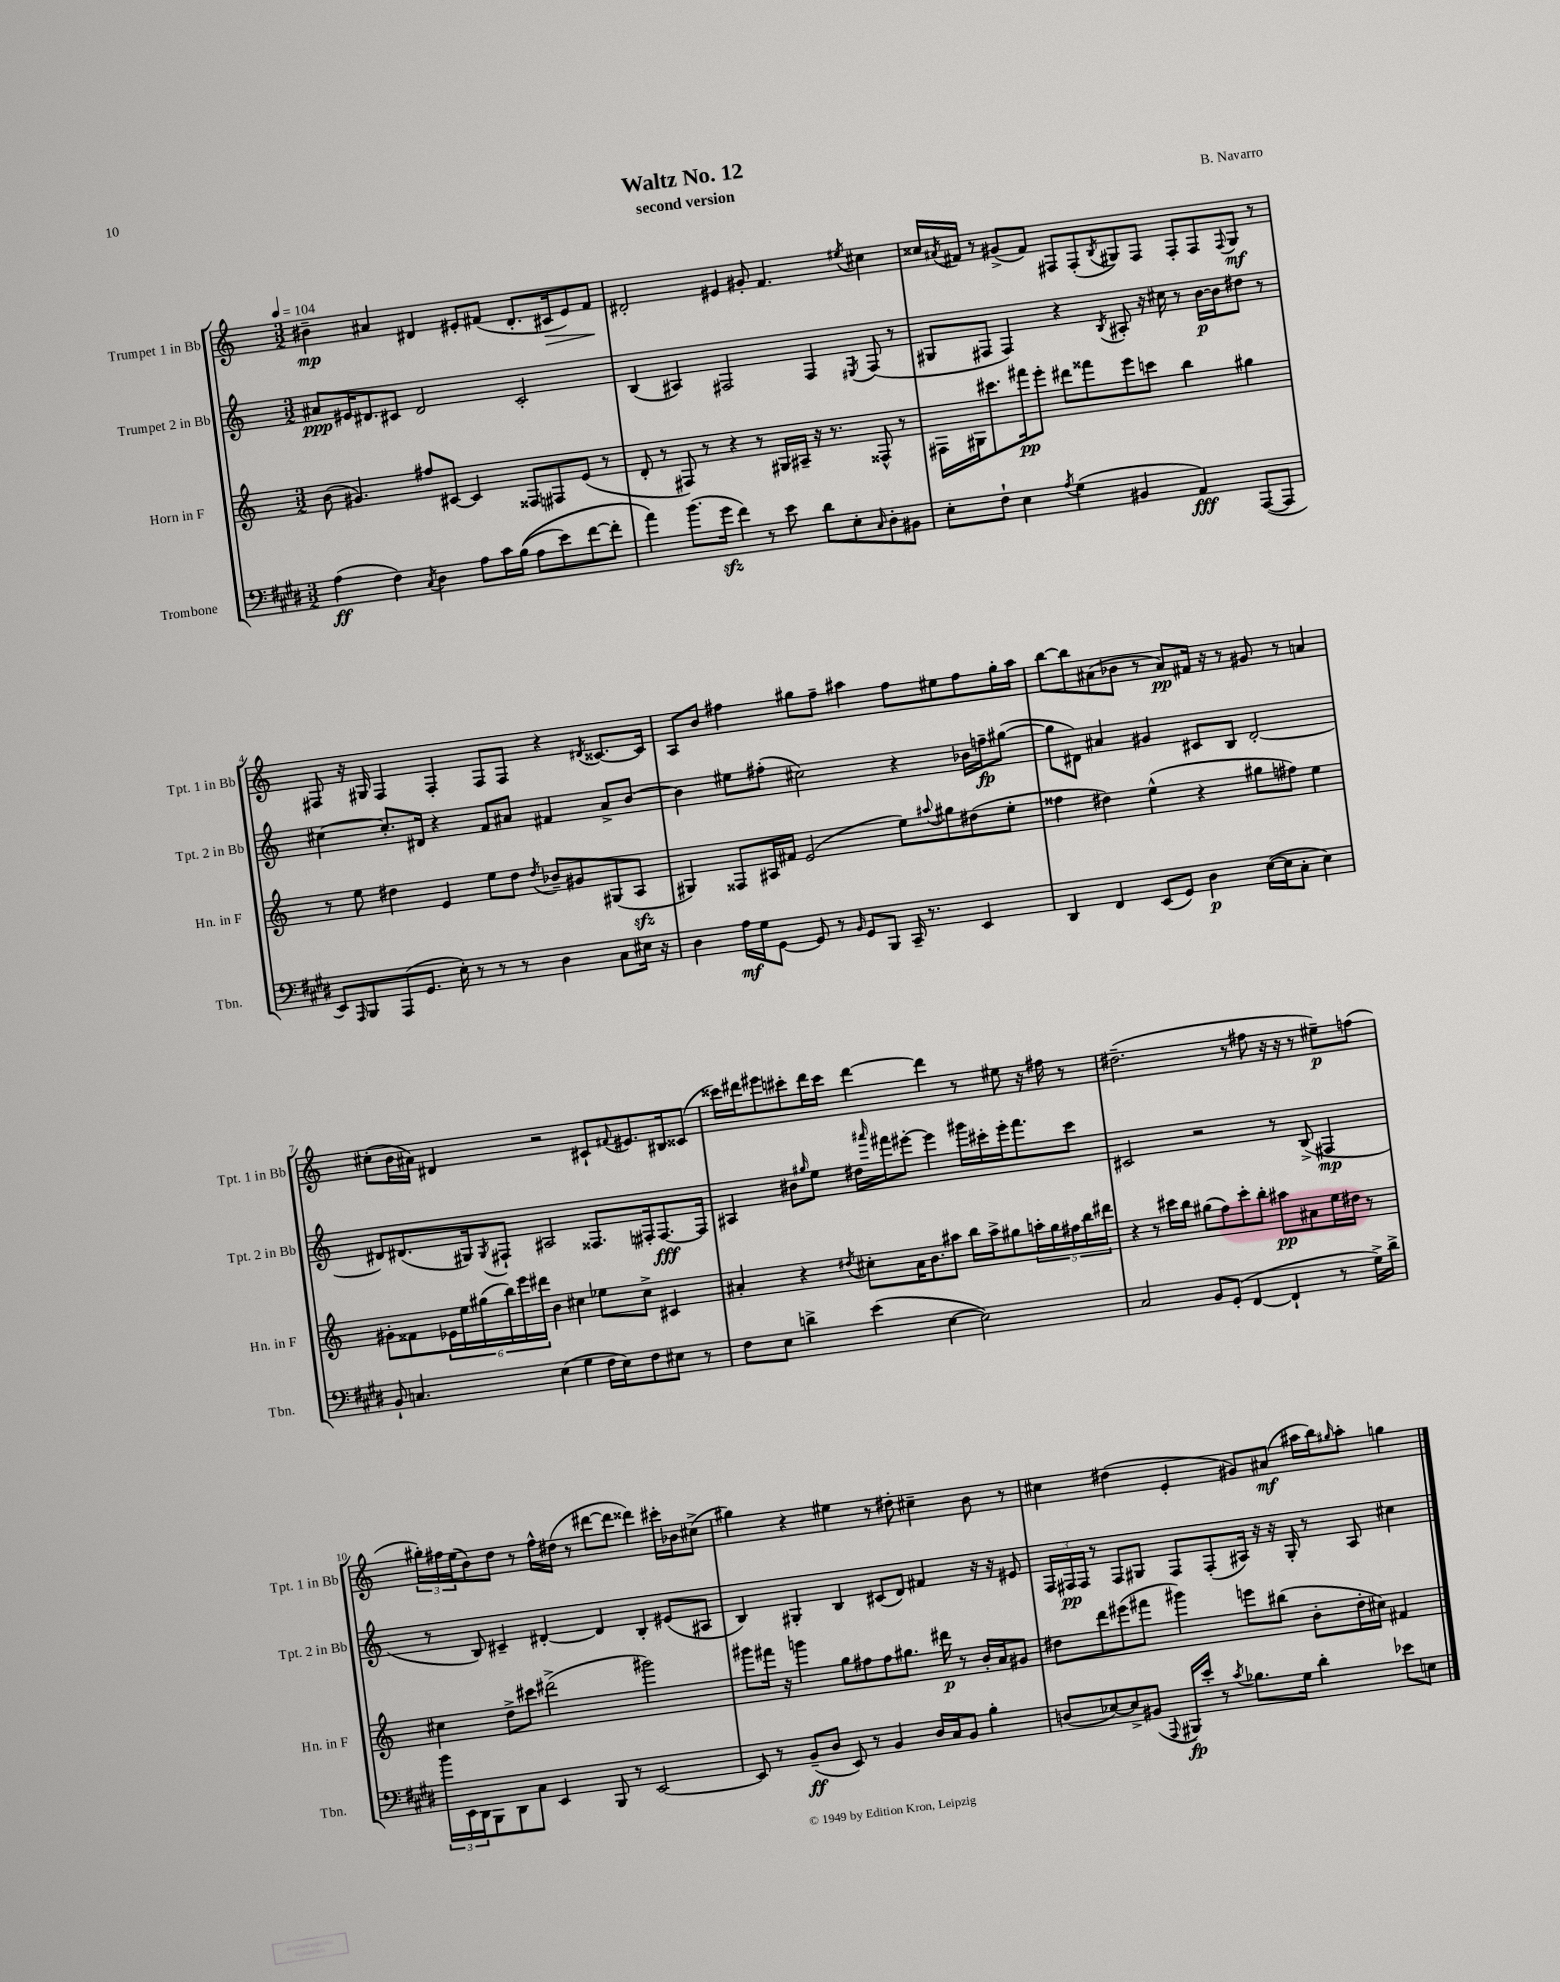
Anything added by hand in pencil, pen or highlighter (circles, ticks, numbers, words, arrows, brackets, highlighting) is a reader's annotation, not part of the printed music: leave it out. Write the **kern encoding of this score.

**kern	**kern	**kern	**kern
*staff4	*staff3	*staff2	*staff1
*clefF4	*clefG2	*clefG2	*clefG2
*k[f#c#g#d#]	*k[]	*k[]	*k[]
*M3/2	*M3/2	*M3/2	*M3/2
*MM104	*MM104	*MM104	*MM104
(4A\	(8b\	8a#/L	4b#~\
.	4.g#/)	16e#/K	.
.	.	8.d#/	.
4F#\)	.	.	4a#/
.	.	8c#/J	.
8qC#/	.	.	.
4D#\	8ff#/L	2d#/	4d#/
.	[8c#/J	.	.
8A\L	4c#/]	.	8e#'/L
16c#\L	.	.	(8f#/J
&((16B\JJ	.	.	.
8A\L	8F##/L	2c#'/	8.d#'/L
8e\)	8F#/	.	.
.	.	.	16c#/k
[8f#\	(8e/J	.	8e#/)
8f#'\]J	8r	.	8f#/J
=	=	=	=
4a\&)	8d'/	(4B/	2d#'/
.	8r	.	.
(8.b\L	8F#/)	4A#/)	.
.	8r	.	.
16g#\Jk	.	.	.
4f#\)	4r	2F#/	4e#/
8r	8r	.	8g#'/
8e\	16G#/LL	.	4.f/
.	16A#~/JJ	.	.
8d#\L	16r	4F#/	.
.	8.r	.	.
8E'\	.	.	.
16qqC#/	.	8qE#/	8qee#/
8D#'\	8F##^^/	(8F#/	4cc#\
8BB#\J	8r	8r	.
=	=	=	=
8E'\L	16F#\LL	8G#/L	16cc##/LL
.	.	.	8qa#/
.	16G#\J	.	16f#/JJ
8F#`\J	8.ccc#\	8F#/J	8r
4E\	.	4F#/)	(8g#^/L
.	16fff#\k	.	.
.	8eee'\J	.	8f#/J)
8qA/	.	.	.
(4G#\	8ddd#\L	4r	8F#/L
.	8fff##\	.	(8F#'/
.	.	8qB/	8qB/
4BB#/	8eee\	8A#'/	8G#/)
.	8ccc\J	16r	8F#/J
.	.	16cc#\	.
4AA/)	4bb\	8r	8F#'/L
.	.	[16b\LL	8F#/
.	.	16b\]J	.
.	.	.	8qqF#/
([8AAA/L	4gg#\	8dd#\J	8G#/J
8AAA/]J	.	8r	8r
=	=	=	=
8EE/L)	8r	[4cc#\	8F#/
16qqAAA/	.	.	.
8BBB/	8ee\	.	16r
.	.	.	16G#/
(8AAA/	4dd#\	8.cc#'/]L	4F#/
8.GG#/J	.	.	.
.	.	16d#/Jk	.
.	4e/	4r	4F#'/
16E'\)	.	.	.
8r	.	.	.
8r	8ee\L	8f/L	8F#/L
8r	8dd#\J	8a#/J	8F#/J
.	8qdd#/	.	.
4D#\	8b-~/L	4f#/	4r
.	8g#/	.	.
.	.	.	8qd#/
8C#\L	(8G#/	8a#^/L	[8.c##/L
16E#\Jk	8A/J	[8b/J	.
16r	.	.	16c##/]Jk
=	=	=	=
4D#\	4G#/)	4b\]	8A/L
.	.	.	8b/J
16A\LL	8F##/L	8ee#\L	4ff#\
16G#\J	.	.	.
[8GG#\J	16A#/L	(8ff#'\J	.
.	16f#/JJ	.	.
8GG#/]	(2e/	2cc#\)	8gg#\L
8r	.	.	8ff#~\J
16qqBB/	.	.	.
8GG#/L	.	.	4aa#\
8BBB/J	.	.	.
16CC#~/	8ee\L)	4r	8ff#\L
8.r	.	.	.
.	8qqaa#/	.	.
.	8gg#\	.	8ee#\
4EE/	(8dd#\	16b-\LL	8ff#\
.	.	16ff~\J	.
.	8ee'\J	([8gg#\J	16gg#'\L
.	.	.	16aa#\JJ
=	=	=	=
4DD#/	4ff##\	8gg#\]L	[8bb\L
.	.	8d#\J)	8bb\]
4FF#/	4dd#\)	4a#/	(8a#\
.	.	.	8b-\J
(8EE/L	(4ee^^\	4g#/	8r
8GG#/J)	.	.	8a#/L)
4D#\	4r	8c#/L	16f#/Jk
.	.	.	16r
.	.	8B/J	8r
([16E\LL	8gg#\L	[2d#'/	8g#/
16E\]J	.	.	.
8C#'\J	8ff#\J)	.	8r
4E\)	4ee\	.	4a/
=	=	=	=
8BB`/	8g#'\L	8d#/]L	(8cc#'\L
4.C/	8f##\	(8.d#/	16b\L
.	.	.	16a#\JJ)
.	24e-\L	.	4d#/
.	24ee\	.	.
.	.	16G#/k)	.
.	(24gg#\	.	.
.	.	8qG#/	.
.	24bb\)	8F#`/J	.
.	24eee\	.	.
.	24ddd#\JJ	.	.
(4E\	4b\	2A#/	2r
4G#\	4cc#\	.	.
16F#\LL	8ee-\L	8.F##/L	8c#`/L
16E\J)	.	.	.
.	.	.	8qqf#/
8F#\	8cc#^\J	.	8.e#/
.	.	16F#'/k	.
8E#\J	4c#/	[8.F#/	.
.	.	.	16B#/k
8r	.	.	(8c##/J
.	.	16F#/]Jk	.
=	=	=	=
8F#\L	4a#'/	4A#/	16ccc##\LL)
.	.	.	16ddd#\J
8E\J	.	.	8eee#\
4d^\	4r	8b#\L	8ccc#'\
.	.	16qqgg#/	.
.	.	8ee\J	16ddd#\L
.	.	.	16ccc#\JJ
.	8qdd#/	.	.
(4e\	8cc#'\L	16dd#\LL	[4ddd#\
.	.	16qqaaa#/	.
.	.	16fff#\J	.
.	16a#\K	[8eee#'\J	.
.	8.b\	.	.
[4E\	.	4eee#\]	4ddd#\]
.	8aa#\J	.	.
2E\])	16bb\LL	16ggg#\LL	8r
.	16aa#^\J	16ccc#'\	.
.	8gg#\	16eee#'\J	8ee#\
.	.	8.fff#\	.
.	20aa'\L	.	16r
.	20gg#\	.	.
.	.	.	16ff#\
.	20ff#\	.	.
.	.	8ccc#\J	8r
.	20bb\	.	.
.	20ddd#\JJ	.	.
=	=	=	=
2C#/	4r	2c#/	(2.dd#~\
.	8r	.	.
.	16ccc#\LL	.	.
.	16bb\JJ	.	.
8BB/L	(8gg#\L	2r	.
(8GG#'/J	8ff\)	.	.
[4FF#/	8ccc#'\	.	8r
.	8bb'\J	.	8ff#\
4FF#`/]	8aa#\L	8r	16r
.	.	.	16r
.	8a#\	(8B^/	8r
8r	16ee\L	4F#/	8ee#~\L)
.	16dd#\JJ	.	.
16G#^\LL)	8r	.	(8ff\J
16d#^\JJ	.	.	.
=	=	=	=
24b\LL	4cc#\	8r	24gg#'\LL)
24EE\	.	.	24ff#\
24DD#\J	.	.	(24ee\J
8BBB\	.	8B/)	8b\)
8DD#\	8dd^\L	4c#~/	8dd\J
8C#\J	8ccc#\J	.	8r
4EE/	(2ddd#^\	[4d#'/	16ff#^^\LL
.	.	.	(16dd#\JJ
.	.	.	8r
8BBB/	.	4d#/]	[8ddd#\L
8r	.	.	8ddd#\]J
[2EE/	2ggg#\)	4B'/	4ddd##\)
.	.	(8e#/L	16ccc#'\LL
.	.	.	16b-\J
.	.	8A#/J	(8cc#^\J
=	=	=	=
8EE/]	8ggg#\L	4B/)	4gg#\)
8r	16fff#\Jk	.	.
.	16r	.	.
(8BB~/L	4ggg\	4G#'/	4r
8D#/J	.	.	.
8EE/)	8gg\L	4B/	4ee#\
8r	8ff#\	.	.
4BB/	8ff#\	(8c#/L	8r
.	8.gg#\J	8d/J)	8dd#'\
16D#/LL	.	4f#/	4cc#~\
16C#/J	16ddd#\	.	.
8BB/J	8r	.	.
4B'\	16b'/LL	16r	8b\
.	16a/J	16r	.
.	8g#/J	8e#/	8r
=	=	=	=
(8D/L	8dd#\L	24F/LL	4cc#\
.	.	24F#/	.
.	.	24F#/JJ	.
[8E-/)	8ddd\	8r	.
8E-^/]	(8eee#\	8F#/L	(4dd#\
(8BB#/J	8fff#\J	8G#/J	.
8qqAAA/	.	.	.
16BBB#/LL)	4ggg#\)	8F#/L	4e'/
16e'/JJ	.	.	.
8r	.	(8F#'/	.
8qc#/	.	.	.
8.B-\L	8eee\L	16A#/Jk)	8g#/L)
.	.	16r	.
.	(8bb#\J	16r	(8a#/J
16G#\Jk	.	16G#'/	.
4d#'\	8b'\L	8r	16aa#\LL
.	.	.	16bb\J)
.	.	.	16qqgg#/
.	16dd#'\L	8A#/	8aa#'\J
.	16cc#\JJ)	.	.
8e-\L	4f#/	4cc#\	4gg\
8E\J	.	.	.
==	==	==	==
*-	*-	*-	*-
